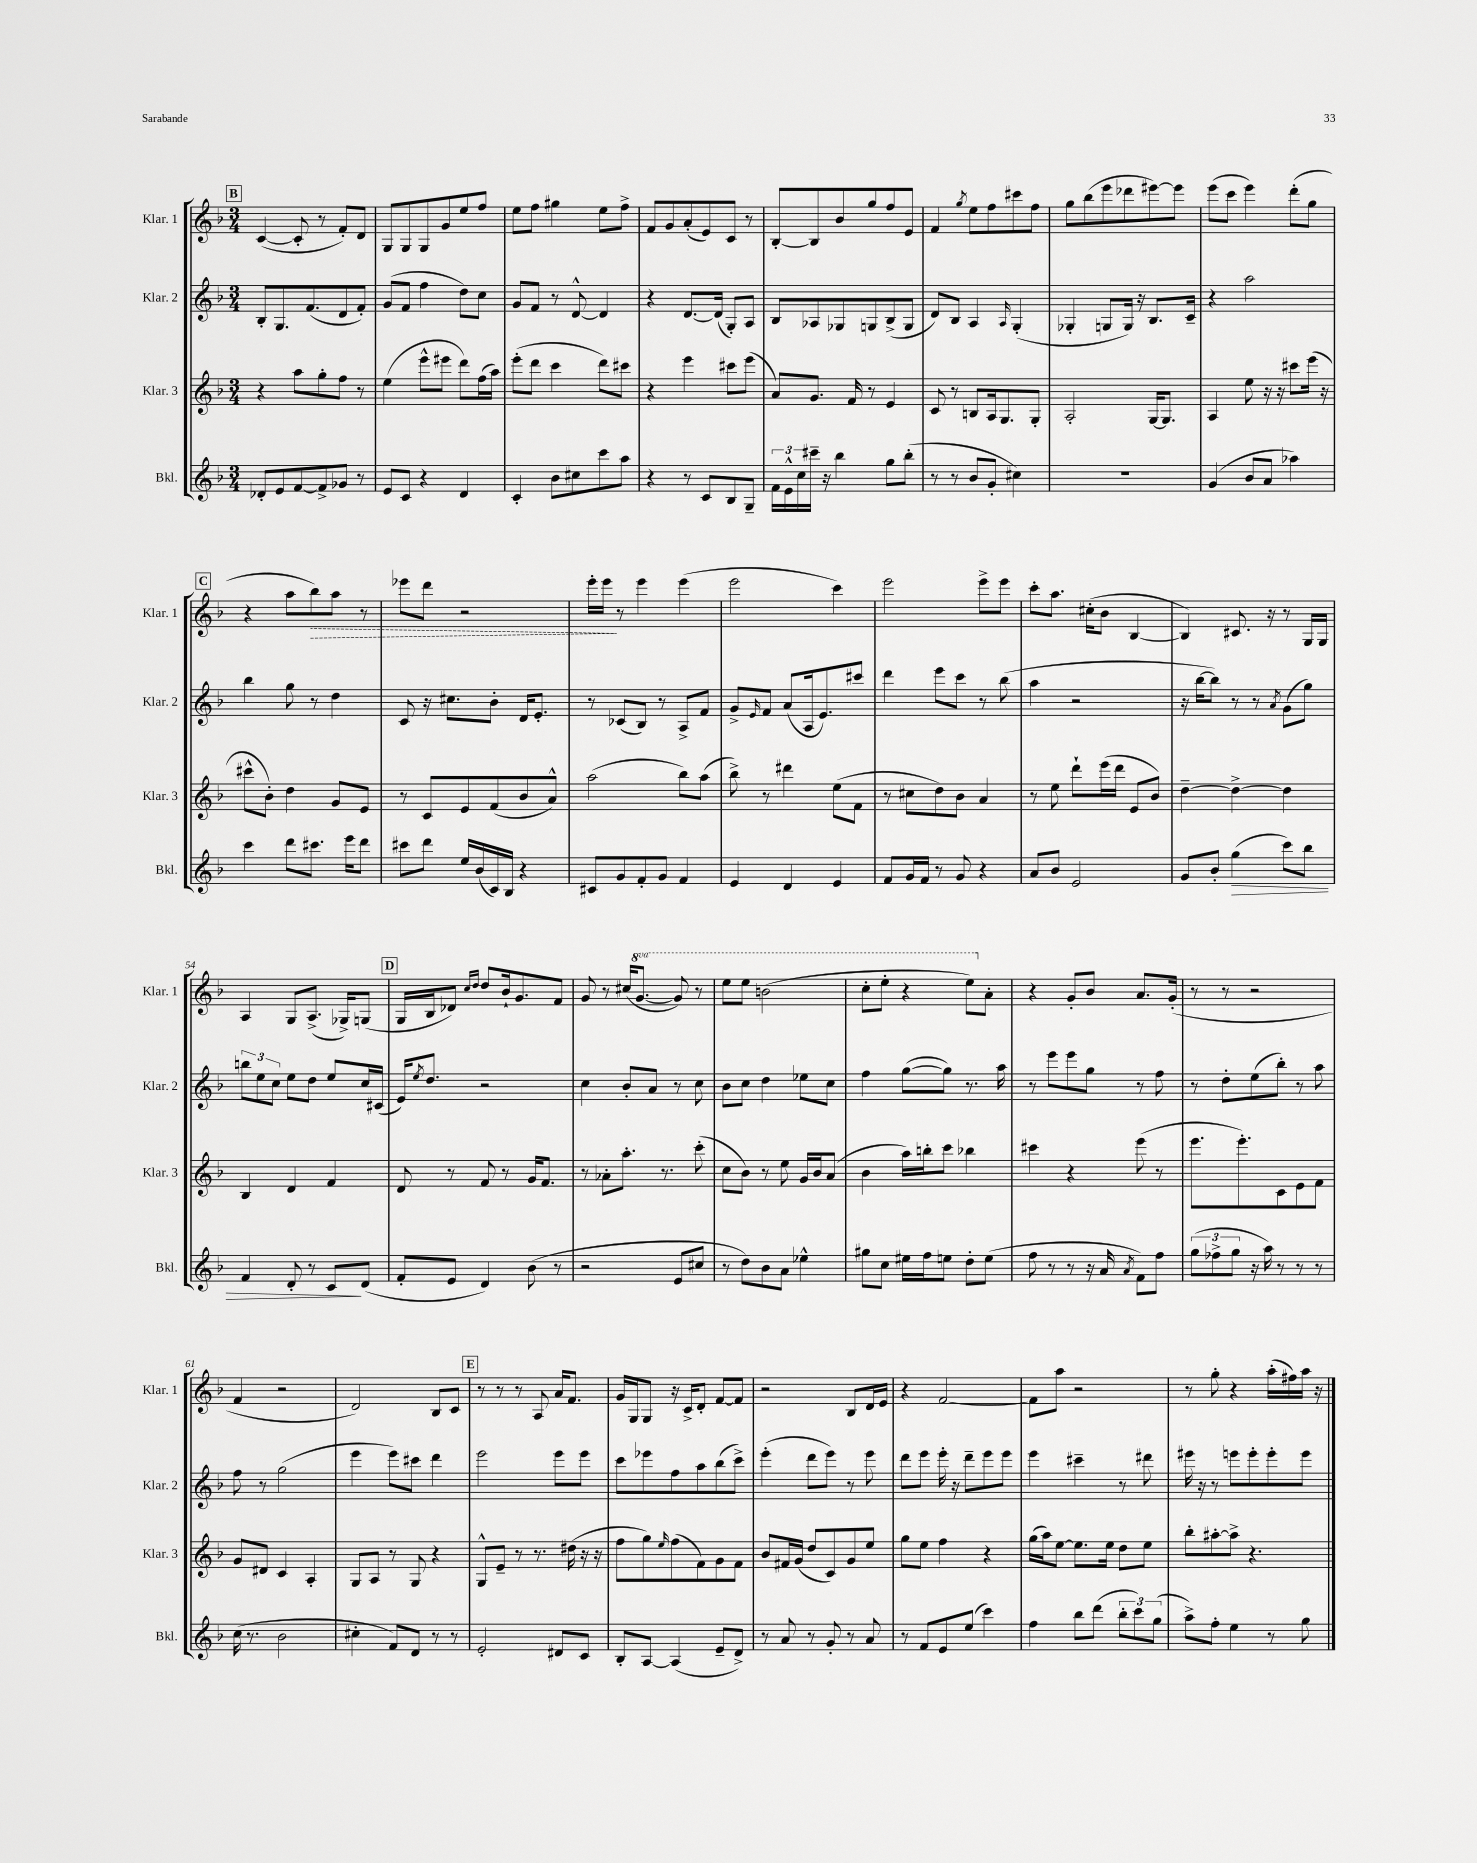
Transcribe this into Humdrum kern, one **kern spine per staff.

**kern	**dynam	**kern	**kern	**kern	**dynam
*part4	*part4	*part3	*part2	*part1	*part1
*staff4	*staff4	*staff3	*staff2	*staff1	*staff1
*I"Bkl.	*	*I"Klar. 3	*I"Klar. 2	*I"Klar. 1	*
*I'Bkl.	*	*I'Klar. 3	*I'Klar. 2	*I'Klar. 1	*
*clefG2	*	*clefG2	*clefG2	*clefG2	*
*k[b-]	*	*k[b-]	*k[b-]	*k[b-]	*
*M3/4	*	*M3/4	*M3/4	*M3/4	*
!!LO:REH:place=s1:t=B
=39	=39	=39	=39	=39	=39
8d-X'/L	.	4r	8B-'/L	([4c/	.
8e/	.	.	8.G/	.	.
[8f/	.	8aa\L	.	8c'/]	.
.	.	.	(8.f/	.	.
8f^/]	.	8gg'\	.	8r	.
8g-X/J	.	8ff\J	8d/	8f'/L)	.
8r	.	8r	8f'/J)	8d/J	.
=40	=40	=40	=40	=40	=40
8e/L	.	(4ee\	(8g/L	8G/L	.
8c/J	.	.	8f/J	8G/	.
4r	.	8eee^^\L	4ff\	8G/	.
.	.	8eee#X\J	.	8g/	.
4d/	.	8ddd\L)	8dd\L)	8ee/	.
.	.	(16ff\L	8cc\J	8ff/J	.
.	.	16aa\JJ)	.	.	.
=41	=41	=41	=41	=41	=41
4c'/	.	(8eee'\L	8g/L	8ee\L	.
.	.	8ddd\J	8f/J	8ff\J	.
8b-\L	.	4ccc\	8r	4gg#X\	.
8cc#X\	.	.	[8d^^/	.	.
8ccc\	.	8ddd\L)	4d/]	8ee\L	.
8aa\J	.	8ccc#X\J	.	8ff^\J	.
=42	=42	=42	=42	=42	=42
4r	.	4r	4r	8f/L	.
.	.	.	.	8g/	.
8r	.	4eee\	[8.d/L	(8a'/	.
8c/L	.	.	.	8e/)	.
.	.	.	(16d/Jk]	.	.
8B-/	.	8ccc#X\L	8G'/L)	8c/J	.
8G~/J	.	(8eee\J	8A/J	8r	.
=43	=43	=43	=43	=43	=43
24f\LL	.	8a/L)	8B-/L	[8B-'/L	.
24e^^\	.	.	.	.	.
24cc\	.	.	.	.	.
16ccc#X~\JJ	.	8.g/J	8A-X/	8B-/]	.
16r	.	.	.	.	.
4bb-\	.	.	8G-X/	8b-/	.
.	.	16f/	.	.	.
.	.	8r	8Gn/	8gg/	.
8gg\L	.	4e/	(8B-^/	8ff/	.
(8bb-'\J	.	.	8G/J	8e/J	.
=44	=44	=44	=44	=44	=44
8r	.	8c/	8d/L)	4f/	.
8r	.	8r	8B-/J	.	.
.	.	.	.	8qgg/	.
8b-/L	.	8Bn/L	4A/	8ee\L	.
8g'/J	.	16A/k	.	8ff\	.
.	.	8.G/	.	.	.
.	.	.	16qqA/	.	.
4cc#X\)	.	.	(4G'/	8ccc#X\	.
.	.	8G'/J	.	8ff\J	.
=45	=45	=45	=45	=45	=45
2.r	.	2A'/	4G-X'/	8gg\L	.
.	.	.	.	(8bb-\	.
.	.	.	8Gn/L	8eee\	.
.	.	.	16G/Jk)	8ddd-X\	.
.	.	.	16r	.	.
.	.	[16G/KL	8.B-/L	[8eee#X\)	.
.	.	8.G/J]	.	.	.
.	.	.	.	8eee#\J]	.
.	.	.	16c~/Jk	.	.
=46	=46	=46	=46	=46	=46
(4g/	.	4A/	4r	(8eee\L	.
.	.	.	.	8ccc\J	.
8b-/L	.	8ee\	2aa\	4eee\)	.
8a/J	.	16r	.	.	.
.	.	16r	.	.	.
4aa-X\)	.	8ccc#X\L	.	(8ddd'\L	.
.	.	(16eee\Jk	.	8gg\J	.
.	.	16r	.	.	.
!!LO:LB:g=z
!!LO:REH:place=s1:t=C
=47	=47	=47	=47	=47	=47
4ccc\	.	8ccc#X^^\L	4bb-\	4r	.
.	.	8b-'\J)	.	.	.
8ddd\L	.	4dd\	8gg\	8aa\L	.
!	!	!	!	!	!LO:HP:b
8.ccc#X\J	.	.	8r	8bb-\)	>
.	.	8g/L	4dd\	8aa\J	.
16eee\KL	.	.	.	.	.
8ddd\J	.	8e/J	.	8r	.
=48	=48	=48	=48	=48	=48
8ccc#X\L	.	8r	8c/	8eee-X\L	.
8ddd\J	.	8c/L	16r	8ddd\J	.
.	.	.	8.cc#X\L	.	.
16ee/LL	.	8e/	.	2r	.
(16b-/	.	.	.	.	.
16c/)	.	(8f/	8b-'\J	.	.
16B-/JJ	.	.	.	.	.
4r	.	8b-/	16d/KL	.	.
.	.	.	8.e'/J	.	.
.	.	8a^^/J)	.	.	.
=49	=49	=49	=49	=49	=49
8c#X/L	.	(2aa\	8r	16eee'\LL	.
.	.	.	.	16eee\JJ	.
8g/	.	.	(8c-X/L	8r	]
8f'/	.	.	8B-/J)	4eee\	.
8g/J	.	.	8r	.	.
4f/	.	8bb-\L)	8A^/L	(4eee\	.
.	.	(8aa\J	8f/J	.	.
=50	=50	=50	=50	=50	=50
4e/	.	8bb-^\)	8g^/L	2eee\	.
.	.	.	16qqe/	.	.
.	.	8r	8f/J	.	.
4d/	.	4ddd#X\	(8a/L	.	.
.	.	.	16A/k	.	.
.	.	.	8.e/)	.	.
4e/	.	(8ee\L	.	4ccc\)	.
.	.	8f\J	8ccc#X/J	.	.
=51	=51	=51	=51	=51	=51
8f/L	.	8r	4ddd\	2eee\	.
16g/L	.	8cc#X\L	.	.	.
16f/JJ	.	.	.	.	.
8r	.	8dd\)	8eee\L	.	.
8g/	.	8b-\J	8ccc\J	.	.
4r	.	4a/	8r	8eee^\L	.
.	.	.	(8bb-\	8eee\J	.
=52	=52	=52	=52	=52	=52
8a/L	.	8r	4aa\	8ccc'\L	.
8b-/J	.	8ee\	.	8.aa\J	.
2e/	.	8ddd`\L	2r	.	.
.	.	.	.	(16cc#X'\KL	.
.	.	(16eee\L	.	8b-\J	.
.	.	16ddd\JJ	.	.	.
.	.	8e/L	.	[4B-/	.
.	.	8b-/J)	.	.	.
=53	=53	=53	=53	=53	=53
8g/L	.	[4dd~\	16r	4B-/])	.
.	.	.	[16bb-\KL	.	.
8b-'/J	.	.	8bb-\J])	.	.
!	!LO:HP:b	!	!	!	!
(4gg\	>	4dd^\_	8r	8.c#X/	.
.	.	.	8r	.	.
.	.	.	.	16r	.
.	.	.	8qa/	.	.
8ccc\L)	.	4dd\]	(8g\L	8r	.
8bb-\J	.	.	8gg\J)	16G/LL	.
.	.	.	.	16G/JJ	.
!!LO:LB:g=z
=54	=54	=54	=54	=54	=54
4f/	.	4B-/	12bbn\L	4A/	.
.	.	.	12ee\	.	.
.	.	.	12cc\J	.	.
8d'/	.	4d/	8ee\L	8G/L	.
8r	.	.	8dd\J	(8.A^/J	.
8c/L	.	4f/	8ee/L	.	.
.	.	.	.	16G-X^/KL)	.
(8d/J	]	.	16cc/L	(8Gn/J	.
.	.	.	(16c#X/JJ	.	.
!!LO:REH:place=s1:t=D
=55	=55	=55	=55	=55	=55
8f'/L	.	8d/	16e/KL)	16G/LL	.
.	.	.	8qee/	.	.
.	.	.	8.dd/J	16B-/J	.
8e/J	.	8r	.	8d-X/J)	.
.	.	.	.	16qqcc/LL	.
.	.	.	.	16qqdd/JJ	.
4d/)	.	8f/	2r	8dd/L	.
.	.	8r	.	16b-`/k	.
.	.	.	.	8.g/	.
(8b-\	.	16g/KL	.	.	.
.	.	8.f/J	.	.	.
8r	.	.	.	8f/J	.
=56	=56	=56	=56	=56	=56
2r	.	8r	4cc\	8g/	.
.	.	8a-X'\L	.	8r	.
.	.	8.aa'\J	8b-'/L	(16cc#X/KL	.
*	*	*	*	*8va	*
.	.	.	.	[8.gg/J	.
.	.	.	8a/J	.	.
.	.	8.r	.	.	.
8e/L	.	.	8r	8gg/])	.
8cc#X/J	.	(8ccc'\	8cc\	8r	.
=57	=57	=57	=57	=57	=57
8r	.	8cc\L	8b-\L	8eee\L	.
8dd\L)	.	8b-\J)	8cc\J	8eee\J	.
8b-\	.	8r	4dd\	(2bbn\	.
8a\J	.	8ee\	.	.	.
4ee-X^^\	.	16g/LL	8ee-X\L	.	.
.	.	16b-/J	.	.	.
.	.	(8a/J	8cc\J	.	.
=58	=58	=58	=58	=58	=58
8gg#X\L	.	4b-\	4ff\	8ccc'\L	.
8cc\J	.	.	.	8eee'\J	.
16ee#X\LL	.	16aa\LL)	([8gg\L	4r	.
16ff\J	.	16bbn'\J	.	.	.
8een\J	.	8ccc\J	8gg\J])	.	.
8dd'\L	.	4bb-X\	8.r	8eee\L)	.
*	*	*	*	*X8va	*
(8ee\J	.	.	.	8a'\J	.
.	.	.	16aa\	.	.
=59	=59	=59	=59	=59	=59
8ff\	.	4ccc#X\	8r	4r	.
8r	.	.	8eee\L	.	.
8r	.	4r	8eee\	8g'/L	.
16r	.	.	8gg\J	8b-/J	.
16a/	.	.	.	.	.
8qa/	.	.	.	.	.
8f\L)	.	(8eee\	8r	8.a/L	.
8ff\J	.	8r	8ff\	.	.
.	.	.	.	(16g'/Jk	.
=60	=60	=60	=60	=60	=60
(12gg\L	.	8.eee\L	8r	8r	.
12ff-X^\	.	.	.	.	.
.	.	.	8dd'\L	8r	.
12gg\J	.	.	.	.	.
.	.	8.eee'\)	.	.	.
16r	.	.	(8ee\	2r	.
16aa\)	.	.	.	.	.
8r	.	8c\	8bb-'\J)	.	.
8r	.	8e\	8r	.	.
8r	.	8f\J	8aa\	.	.
!!LO:LB:g=z
=61	=61	=61	=61	=61	=61
(16cc\	.	8g/L	8ff\	4f/	.
8.r	.	.	.	.	.
.	.	8d#X/J	8r	.	.
2b-\	.	4c/	(2gg\	2r	.
.	.	4A'/	.	.	.
=62	=62	=62	=62	=62	=62
4cc#X'\	.	8G/L	4eee\	2d/)	.
.	.	8A/J	.	.	.
8f/L)	.	8r	8eee\L)	.	.
8d/J	.	8G/	8ccc#X\J	.	.
8r	.	4r	4ddd\	8B-/L	.
8r	.	.	.	8c/J	.
!!LO:REH:place=s1:t=E
=63	=63	=63	=63	=63	=63
2e'/	.	8G^^/L	2eee\	8r	.
.	.	8e~/J	.	8r	.
.	.	8r	.	8r	.
.	.	8.r	.	8A/	.
8d#X/L	.	.	8eee\L	16a/KL	.
.	.	(16dd#X\	.	8.f/J	.
8c/J	.	16r	8eee\J	.	.
.	.	16r	.	.	.
=64	=64	=64	=64	=64	=64
8B-'/L	.	8ff\L	8ccc\L	16g/LL	.
.	.	.	.	16G/J	.
[8A/J	.	8gg\)	8eee-X\	8G/J	.
.	.	16qqee/	.	.	.
(4A/]	.	(8ff\	8ff\	16r	.
.	.	.	.	16c^/KL	.
.	.	8f\)	8aa\	8d'/J	.
8e~/L	.	8g\	(8bb-\	[8f/L	.
8d^/J)	.	8f\J	8ccc^\J)	8f/J]	.
=65	=65	=65	=65	=65	=65
8r	.	8b-/L	(4eee'\	2r	.
8a/	.	16f#X/L	.	.	.
.	.	(16g/JJ	.	.	.
8r	.	8dd/L	8ddd\L	.	.
8g'/	.	8c/)	8eee\J)	.	.
8r	.	8g/	8r	8B-/L	.
8a/	.	8ee/J	8eee\	16d/L	.
.	.	.	.	16e/JJ	.
=66	=66	=66	=66	=66	=66
8r	.	8gg\L	8ddd\L	4r	.
8f/L	.	8ee\J	8eee\J	.	.
8e/	.	4ff\	16eee'\	[2f/	.
.	.	.	16r	.	.
(8ee/J	.	.	8ddd~\L	.	.
4ccc\)	.	4r	8eee\	.	.
.	.	.	8eee\J	.	.
=67	=67	=67	=67	=67	=67
4ff\	.	(16gg\LL	4eee\	8f\L]	.
.	.	16aa\J)	.	.	.
.	.	[8ee\J	.	8aa\J	.
8bb-\L	.	8.ee\L]	4ccc#X~\	2r	.
(8ddd\J	.	.	.	.	.
.	.	16ee\Jk	.	.	.
12bb-'\L	.	8dd\L	8r	.	.
12ccc\)	.	.	.	.	.
.	.	8ee\J	8ddd#X\	.	.
(12gg\J	.	.	.	.	.
=68	=68	=68	=68	=68	=68
8aa^\L)	.	8bb-'\L	16eee#X\	8r	.
.	.	.	16r	.	.
8ff'\J	.	[8aa#X'\	8r	8gg'\	.
4ee\	.	8aa#^\J]	8eeen\L	4r	.
.	.	4.r	8eee'\	.	.
8r	.	.	8eee'\	(16aa'\LL	.
.	.	.	.	16ff#X\)	.
8gg\	.	.	8eee\J	16aa\JJ	.
.	.	.	.	16r	.
==	==	==	==	==	==
*-	*-	*-	*-	*-	*-
